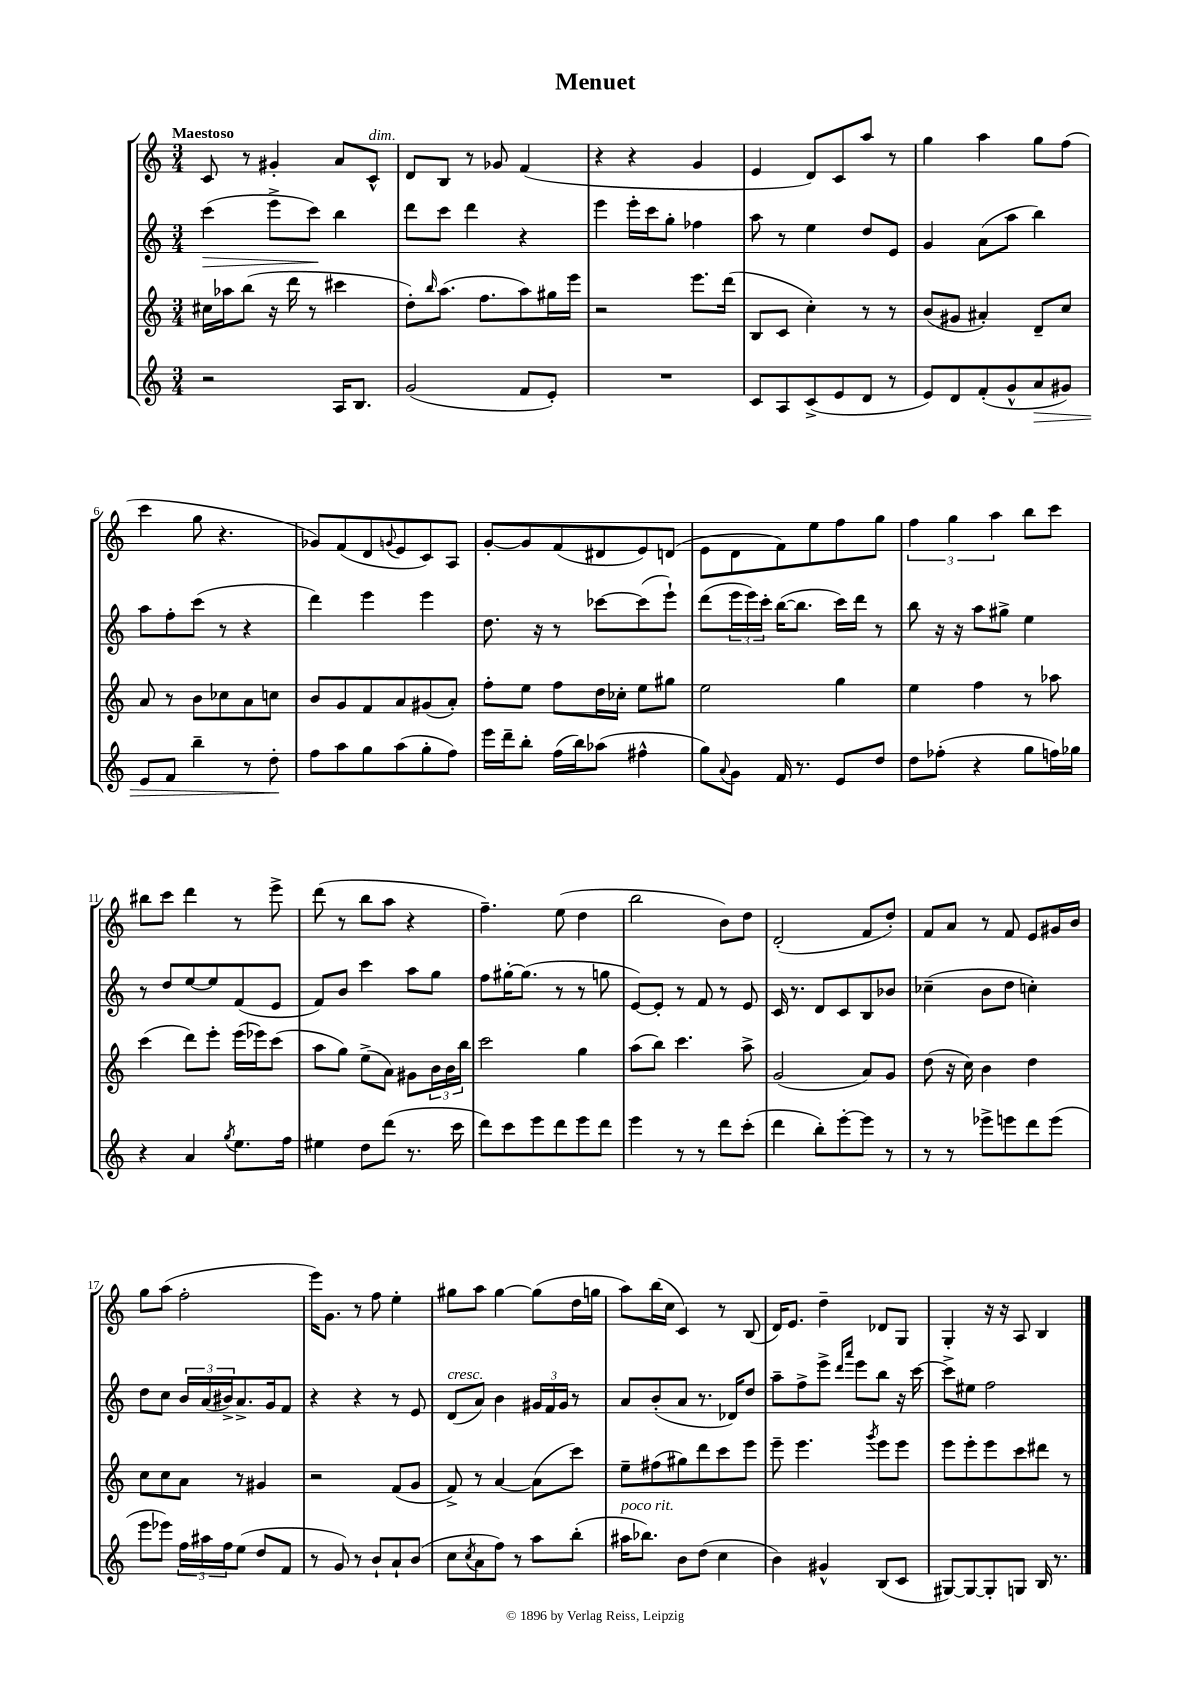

**kern	**kern	**kern	**kern
*staff4	*staff3	*staff2	*staff1
*clefG2	*clefG2	*clefG2	*clefG2
*k[]	*k[]	*k[]	*k[]
*M3/4	*M3/4	*M3/4	*M3/4
2r	16cc#	(4ccc	8c
.	16aa-	.	.
.	(8bb	.	8r
.	16r	8eee^	4g#'
.	16ddd	.	.
.	8r	8ccc)	.
16A	4ccc#	4bb	8a
8.B	.	.	.
.	.	.	8c^^
=	=	=	=
(2g	8dd')	8ddd	8d
.	16qqbb	.	.
.	(8.aa	8ccc	8B
.	.	4ddd	8r
.	8.ff	.	.
.	.	.	8g-
8f	8aa)	4r	(4f
8e')	16gg#	.	.
.	16eee	.	.
=	=	=	=
2.r	2r	4eee	4r
.	.	16eee'	4r
.	.	16ccc	.
.	.	8gg'	.
.	8.eee	4ff-	4g
.	(16ddd	.	.
=	=	=	=
8c	8B	8aa	4e
8A	8c	8r	.
(8c^	4cc')	4ee	8d)
8e	.	.	8c
8d	8r	8dd	8aa
8r	8r	8e	8r
=	=	=	=
8e)	(8b	4g	4gg
8d	8g#	.	.
(8f'	4a#')	(8a	4aa
8g^^	.	8aa	.
8a	8d~	4bb)	8gg
8g#)	8cc	.	(8ff
=	=	=	=
8e	8a	8aa	4ccc
8f	8r	8ff'	.
4bb~	8b	(8ccc	8gg
.	8cc-	8r	4.r
8r	8a	4r	.
8dd'	8cc	.	.
=	=	=	=
8ff	8b	4ddd)	8g-)
8aa	8g	.	(8f
8gg	8f	4eee	8d
.	.	.	8qqg
(8aa	8a	.	8e
8gg'	(8g#	4eee	8c)
8ff)	8a')	.	8A
=	=	=	=
16eee	8ff'	8.dd	[8g'
16ddd~	.	.	.
8bb'	8ee	.	8g]
.	.	16r	.
(16ff	8ff	8r	(8f
16bb)	.	.	.
(8aa-	16dd	[8ccc-	8d#
.	16cc-'	.	.
4ff#^^	8ee	(8ccc-]	8e)
.	8gg#	8eee`)	(8d
=	=	=	=
8gg)	2ee	(8ddd	8e
8qqa	.	.	.
8g	.	24eee	8d
.	.	24eee)	.
.	.	24ccc'	.
16f	.	([16bb	8f)
8.r	.	8.bb]	.
.	.	.	8ee
8e	4gg	16ccc)	8ff
.	.	16ddd	.
8dd	.	8r	8gg
=	=	=	=
8dd	4ee	8bb	6ff
(8ff-'	.	16r	.
.	.	.	6gg
.	.	16r	.
4r	4ff	8aa	.
.	.	.	6aa
.	.	8gg#^	.
8gg	8r	4ee	8bb
16ff)	8aa-	.	8ccc
16gg-	.	.	.
=	=	=	=
4r	(4ccc	8r	8bb#
.	.	8dd	8ccc
4a	8ddd)	[8ee	4ddd
.	8eee'	8ee]	.
8qgg	.	.	.
8.ee	(16eee	(8f	8r
.	16eee-)	.	.
.	(8ccc	8e	8eee^
16ff	.	.	.
=	=	=	=
4ee#	8aa	8f)	(8ddd
.	8gg)	8b	8r
8dd	(8ee^	4ccc	8bb
(8ddd	8a)	.	8aa
8.r	8g#	8aa	4r
.	24b	8gg	.
.	24b	.	.
16ccc	.	.	.
.	24bb	.	.
=	=	=	=
8ddd)	2ccc	8ff	4.ff~)
8ccc	.	[16gg#'	.
.	.	(8.gg#]	.
8eee	.	.	.
8ddd	.	8r	(8ee
8eee	4gg	8r	4dd
8ddd	.	8gg	.
=	=	=	=
4eee	(8aa	[8e)	2bb
.	8bb)	8e']	.
8r	4.ccc	8r	.
8r	.	8f	.
8ddd	.	8r	8b)
(8ccc'	8aa^	8e	8dd
=	=	=	=
4ddd	(2g	16c	(2d'
.	.	8.r	.
8bb')	.	8d	.
[8eee'	.	8c	.
8eee]	8a)	8B	8f
8r	8g	8b-	8dd')
=	=	=	=
8r	(8dd	(4cc-~	8f
8r	16r	.	8a
.	16cc)	.	.
8eee-^	4b	8b	8r
8eee	.	8dd	8f
8ddd	4dd	4cc')	8e
(8eee	.	.	16g#
.	.	.	16b
=	=	=	=
8eee	8cc	8dd	8gg
8eee-)	8cc	8cc	(8aa
24ff	8a	24b	2ff'
24aa#	.	(24a	.
24ff	.	24b#^)	.
(8ee	8r	8.a^	.
8dd	4g#	.	.
.	.	16g	.
8f	.	8f	.
=	=	=	=
8r	2r	4r	16eee)
.	.	.	8.g
8g)	.	.	.
8r	.	4r	8r
8b`	.	.	8ff
8a`	(8f	8r	4ee'
(8b	8g	8e	.
=	=	=	=
8cc	8f^)	(8d	8gg#
8qcc	.	.	.
8a	8r	8a)	8aa
8ff)	[4a	4b	[4gg#
8r	.	.	.
8aa	(8a]	24g#	(8gg#]
.	.	24f	.
.	.	24g#	.
(8bb'	8ccc)	8r	16dd
.	.	.	16gg
=	=	=	=
16aa#	8ee~	8a	8aa)
8.bb-)	.	.	.
.	(8ff#	(8b'	(16bb
.	.	.	16cc
8b	8gg#)	8a	4c)
(8dd	8ddd	8.r	.
4cc	8ccc	.	8r
.	.	16d-)	.
.	8eee	8dd	(8B
=	=	=	=
4b)	8eee~	8aa~	16d)
.	.	.	8.e
.	4.eee	8ff^	.
4g#^^	.	8eee^	4dd~
.	.	16qqddd	.
.	.	16qqaaa	.
.	.	8eee	.
.	8qggg	.	.
(8B	8eee	8bb	8d-
8c	8eee	16r	8G
.	.	[16ccc	.
=	=	=	=
[8G#)	8eee	8ccc^]	4G'
8G#_	8eee'	8ee#	.
8G#']	8eee	2ff	16r
.	.	.	16r
8G	8ccc	.	8A
16B	8ddd#	.	4B
8.r	.	.	.
.	8r	.	.
==	==	==	==
*-	*-	*-	*-
